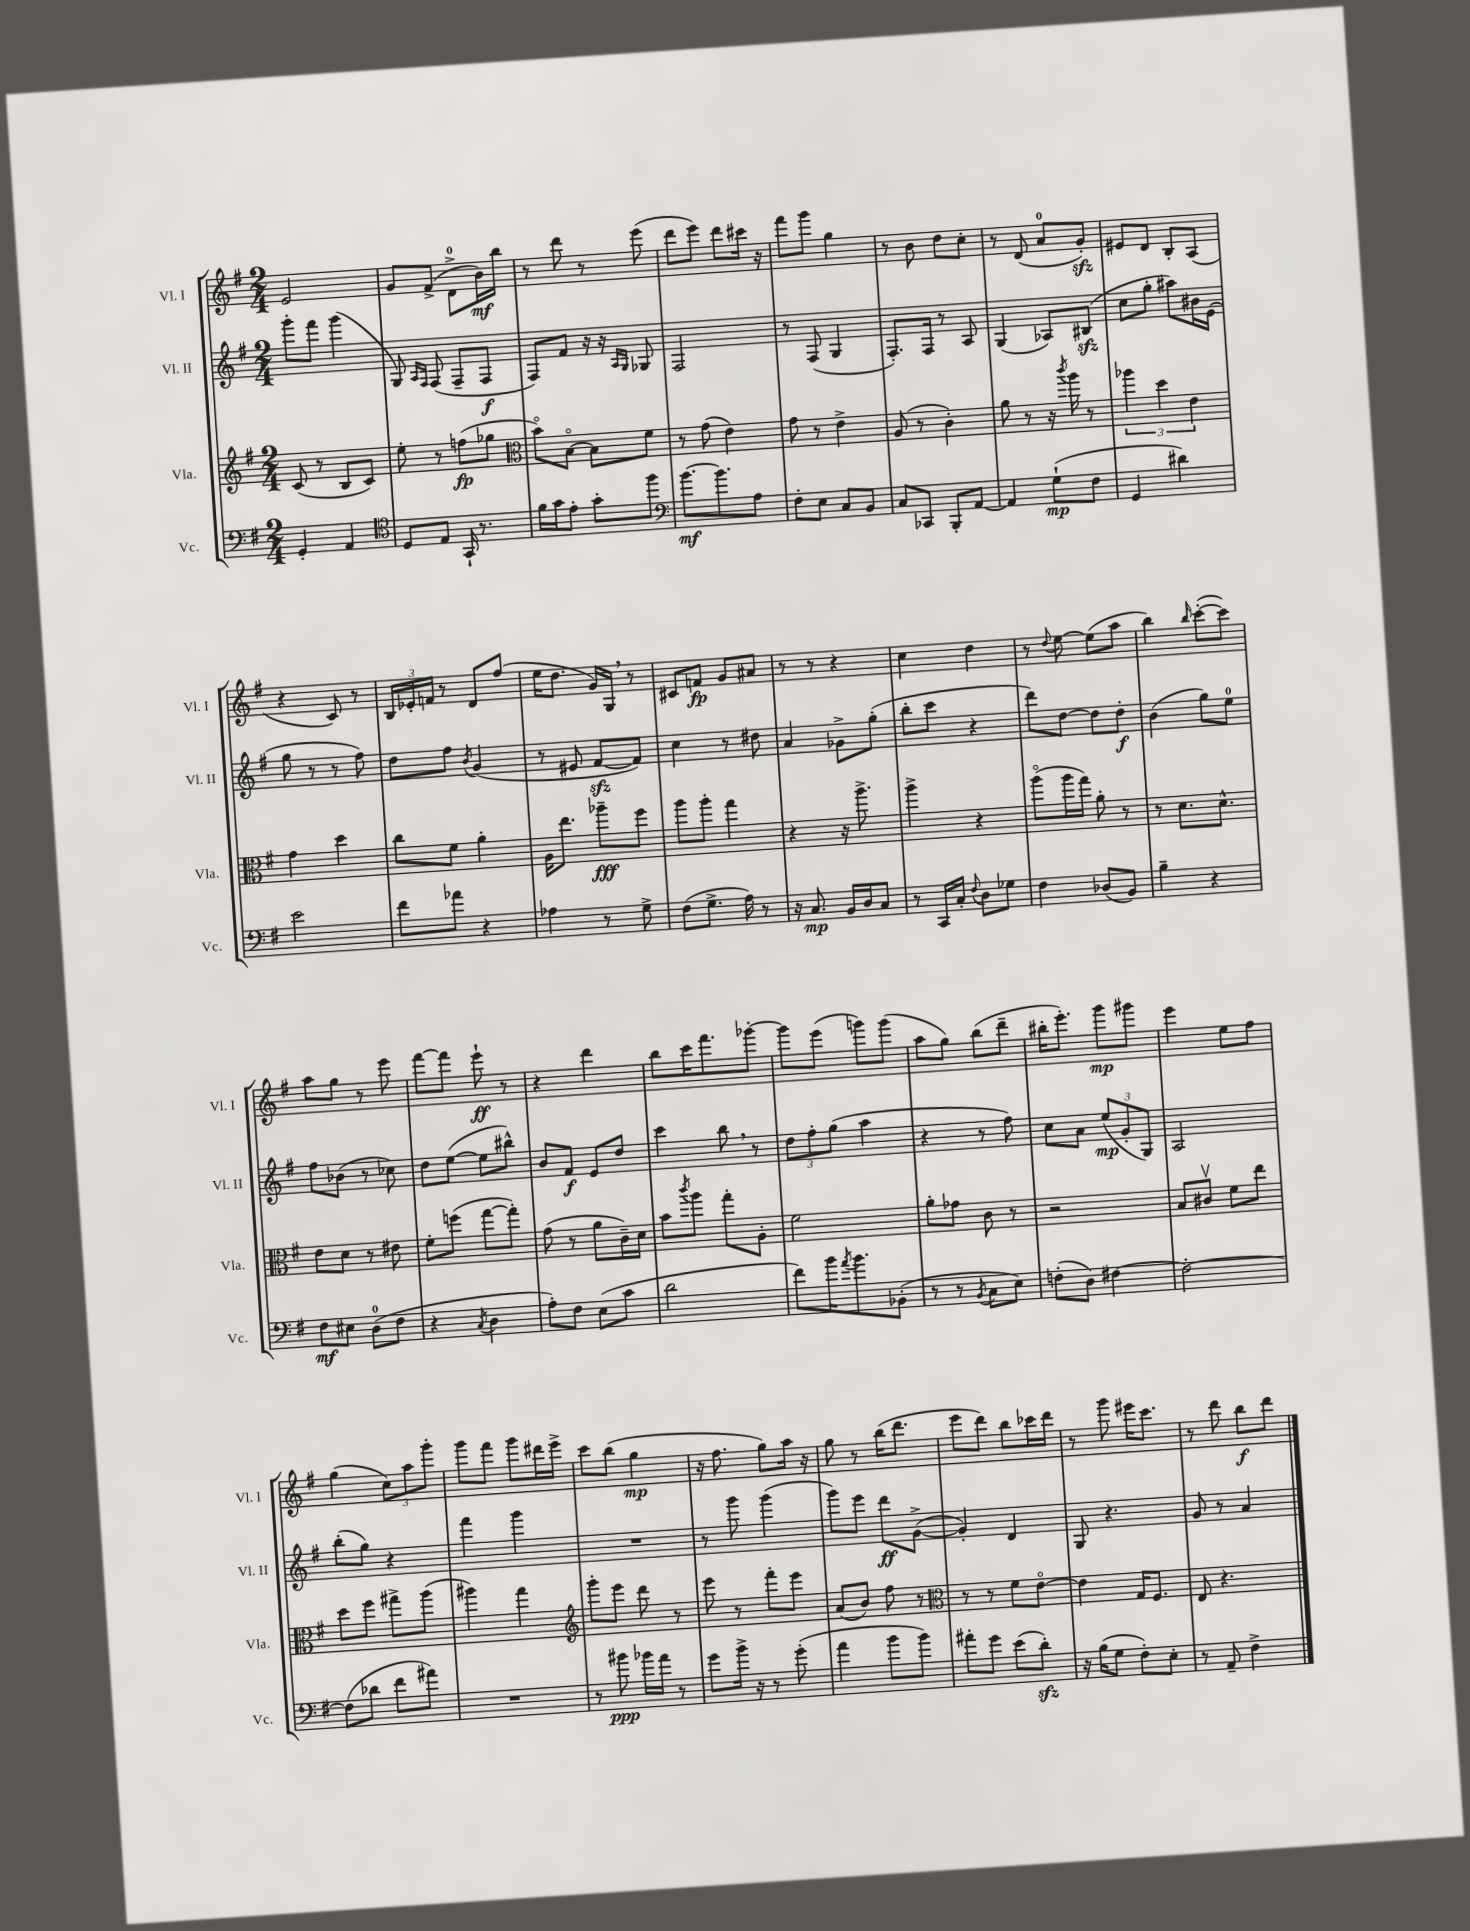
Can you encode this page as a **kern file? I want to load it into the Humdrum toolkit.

**kern	**kern	**kern	**kern
*staff4	*staff3	*staff2	*staff1
*clefF4	*clefG2	*clefG2	*clefG2
*k[f#]	*k[f#]	*k[f#]	*k[f#]
*M2/4	*M2/4	*M2/4	*M2/4
4GG'/	(8c/	8ggg'\L	2e/
.	8r	8fff#\J	.
4AA/	8B/L	(4ggg\	.
.	8c/J)	.	.
=	=	=	=
*clefC4	*	*	*
8D/L	8ee'\	8G/)	8g/L
.	.	16qqA/LL	.
.	.	16qqF#/JJ	.
8E/J	8r	(8F#/	(8f#^/J
16GG`/	(8ff\L	8F#~/L	8d^\L
8.r	.	.	.
.	8gg-\J	8F#/J	16b\L)
.	.	.	16bb\JJ
=	=	=	=
*	*clefC3	*	*
16f#\LL	8bo\L)	8F#/L)	8r
16g\J	.	.	.
8e'\J	[8Bo\J	8f#/J	8ddd\
8g'\L	8B\]L	16r	8r
.	.	16r	.
.	.	16qqA/LL	.
.	.	16qqG/JJ	.
8ff#\J	8f#\J	8G-/	(8eee\
=	=	=	=
*clefF4	*	*	*
[8.b\L	8r	2F#/	8ddd\L
.	(8g\	.	8eee\J)
8.b\]	.	.	.
.	4e\)	.	8ddd\L
8A\J	.	.	16ccc#\Jk
.	.	.	16r
=	=	=	=
8F#'\L	8g\	8r	8fff#\L
8E\J	8r	(8F#/	8ggg\J
8C/L	4e^\	4G/	4gg\
8BB/J	.	.	.
=	=	=	=
8C/L	(8A/	8.F#'/L)	8r
8CC-/J	8r	.	8b\
.	.	16F#/Jk	.
8BBB'/L	4c'\)	8r	8dd\L
[8AA/J	.	8A/	8cc'\J
=	=	=	=
4AA/]	8a\	(4G/	8r
.	8r	.	(8d/
(8G`\L	16r	8A-/L)	8a/L
.	8qccc/	.	.
.	16aa\	.	.
8F#\J	8r	(8B#/J	8g'/J)
=	=	=	=
4GG/	6aa-\	8cc\L	8e#/L
.	.	8gg'\J	8d/J
.	6dd\	.	.
4d#\)	.	8aa#\L)	8B'/L
.	6e\	.	.
.	.	16b#\L	(8A/J
.	.	(16e\JJ	.
=	=	=	=
2e\	4g\	8gg\	4r
.	.	8r	.
.	4dd\	8r	8c/)
.	.	8ff#\)	8r
=	=	=	=
8f#\L	8cc\L	8dd\L	24B/LL
.	.	.	24e-'/
.	.	.	24f/JJ
8a-\J	8f#\J	8ff#\J	8r
.	.	8qb/	.
4r	4a'\	(4g/	8d/L
.	.	.	(8ff#/J
=	=	=	=
4A-\	16A\LK	8r	16ee\LK
.	8.ee\J	.	8.dd\J
.	.	8e#/	.
8r	8aa-~\L	[8f#/L	16g/LL)
.	.	.	16G/JJ
8G^\	8ff#\J	8f#/]J)	8r
=	=	=	=
(8F#\L	8aa\L	4cc\	8c#/L
8.G^\J	8aa'\J	.	8f/J
.	4gg\	8r	8g/L
16A\)	.	.	.
8r	.	8dd#\	8a#/J
=	=	=	=
16r	4r	4a/	8r
8.C/	.	.	.
.	.	.	8r
16BB/LL	16r	8g-^\L	4r
16D/J	8.aa^\	.	.
8C/J	.	(8gg'\J	.
=	=	=	=
8r	4aa^\	8bb'\L	4cc\
16CC/LL	.	8ccc\J	.
16C'/JJ	.	.	.
8qqF#/	.	.	.
8D\L	4r	4r	4dd\
8G-\J	.	.	.
=	=	=	=
4F#\	(8aao\L	8ddd\L)	8r
.	.	.	8qqdd/
.	16aa\L	[8dd\J	[8ee\
.	16gg\JJ)	.	.
(8D-/L	8a'\	8dd\]L	(8ee\]L
8BB/J)	8r	8dd'\J	8aa\J
=	=	=	=
4B~\	8r	(4b\	4bb\)
.	8.d\L	.	.
.	.	.	16qqbb/
4r	.	8gg\L)	([8ccc'\L
.	8.d^^\J	.	.
.	.	8ee\J	8ccc\]J)
=	=	=	=
8F#\L	8e\L	8ff#\L	8aa\L
8E#\J	8d\J	(8b-\J	8gg\J
(8D\L	8r	8r	8r
8F#\J	8e#\	8cc-\)	8eee\
=	=	=	=
4r	8f#'\L	8dd\L	[8fff#\L
.	(8ff\J	([8ee\J	8fff#\]J
8qC/	.	.	.
4D\	[8gg\L	8ee\]L	8eee`\
.	8gg'\]J)	8bb#^^\J)	8r
=	=	=	=
8A'\L)	(8g\	8b/L	4r
8F#\J	8r	8f#/J	.
(8E\L	8a\L	8e/L	4ddd\
8c\J	16c~\L)	8dd/J	.
.	16d\JJ	.	.
=	=	=	=
2d\	8b\L	4ccc\	8bb\L
.	8qccc/	.	.
.	8aa\J	.	16ccc\K
.	.	.	8.fff#\
.	8gg'\L	8bb\	.
.	8A'\J	8r	[8ggg-'\J
=	=	=	=
8f#\L)	2f#\	12dd\L	8ggg-\]L
.	.	12ff#'\	.
16b\K	.	.	(8eee\J
.	.	(12gg\J	.
8qa/	.	.	.
8.b\	.	.	.
.	.	4aa\	8ggg\L)
(8BB-'\J	.	.	(8ggg\J
=	=	=	=
8r	8a'\L	4r	8aa\L
8r	8g-\J	.	8gg\J)
8qBB/	.	.	.
8C\L	8c\	8r	(8bb\L
8E\J)	8r	8ff#\)	8ddd~\J
=	=	=	=
(8F'\L	2r	8cc\L	16bb#'\LK
.	.	.	8.eee'\J)
8D\J)	.	8a\J	.
[4F#\	.	(12ee/L	8ggg\L
.	.	12g'/	.
.	.	.	8ggg#\J
.	.	12G/J)	.
=	=	=	=
2F#'\_	8B/L	2A/	4eee\
.	8c#v/J	.	.
.	8f#\L	.	8ee\L
.	8ee\J	.	8ff#\J
=	=	=	=
(8F#\]L	8dd\L	(8bb'\L	(4gg\
8d-\J	8ff#\J	8gg\J)	.
8f#\L	8gg#^\L	4r	12cc\L)
.	.	.	12aa\
8a#\J)	(8aa\J	.	.
.	.	.	12ggg'\J
=	=	=	=
2r	4aa#\)	4fff#\	8ggg\L
.	.	.	8fff#\J
.	4gg\	4ggg\	8ggg\L
.	.	.	16ddd#\L
.	.	.	16eee^\JJ
=	=	=	=
*	*clefG2	*	*
8r	8ggg'\L	2r	8ccc\L
8b#\	8eee\J	.	(8bb\J
16b-\LL	8ddd\	.	4gg\
16a\JJ	.	.	.
8r	8r	.	.
=	=	=	=
8g\L	8eee\	8r	16r
.	.	.	8.ff#\
16b^\Jk	8r	8ggg\	.
16r	.	.	.
8r	8fff#'\L	(4ggg\	8gg\L)
(8g'\	8eee\J	.	16aa\Jk
.	.	.	16r
=	=	=	=
4a\	(8a/L	8ggg\L)	8gg\
.	8b/J)	8eee\J	8r
8b\L	8ff#\	8ddd\L	(16bb\LK
.	.	.	8.ddd\J
8b\J)	8r	([8g^\J	.
=	=	=	=
*	*clefC3	*	*
8a#'\L	8r	4g'/])	8eee\L
8g\J	8r	.	8ddd\J)
(8e\L	8f#\L	4d/	8bb\L
8d'\J)	[8eo\J	.	16ccc-\L
.	.	.	16ddd\JJ
=	=	=	=
16r	4e\]	8G/	8r
(16B\LK	.	.	.
8G\J	.	4.r	8ggg\
8F#'\L)	16G/LK	.	16eee#\LK
.	8.F#/J	.	8.ccc\J
8E'\J	.	.	.
=	=	=	=
8r	8E/	8g/	8r
8AA~/	4.r	8r	8ddd\
4F#^\	.	4a/	8bb\L
.	.	.	8ddd\J
==	==	==	==
*-	*-	*-	*-
